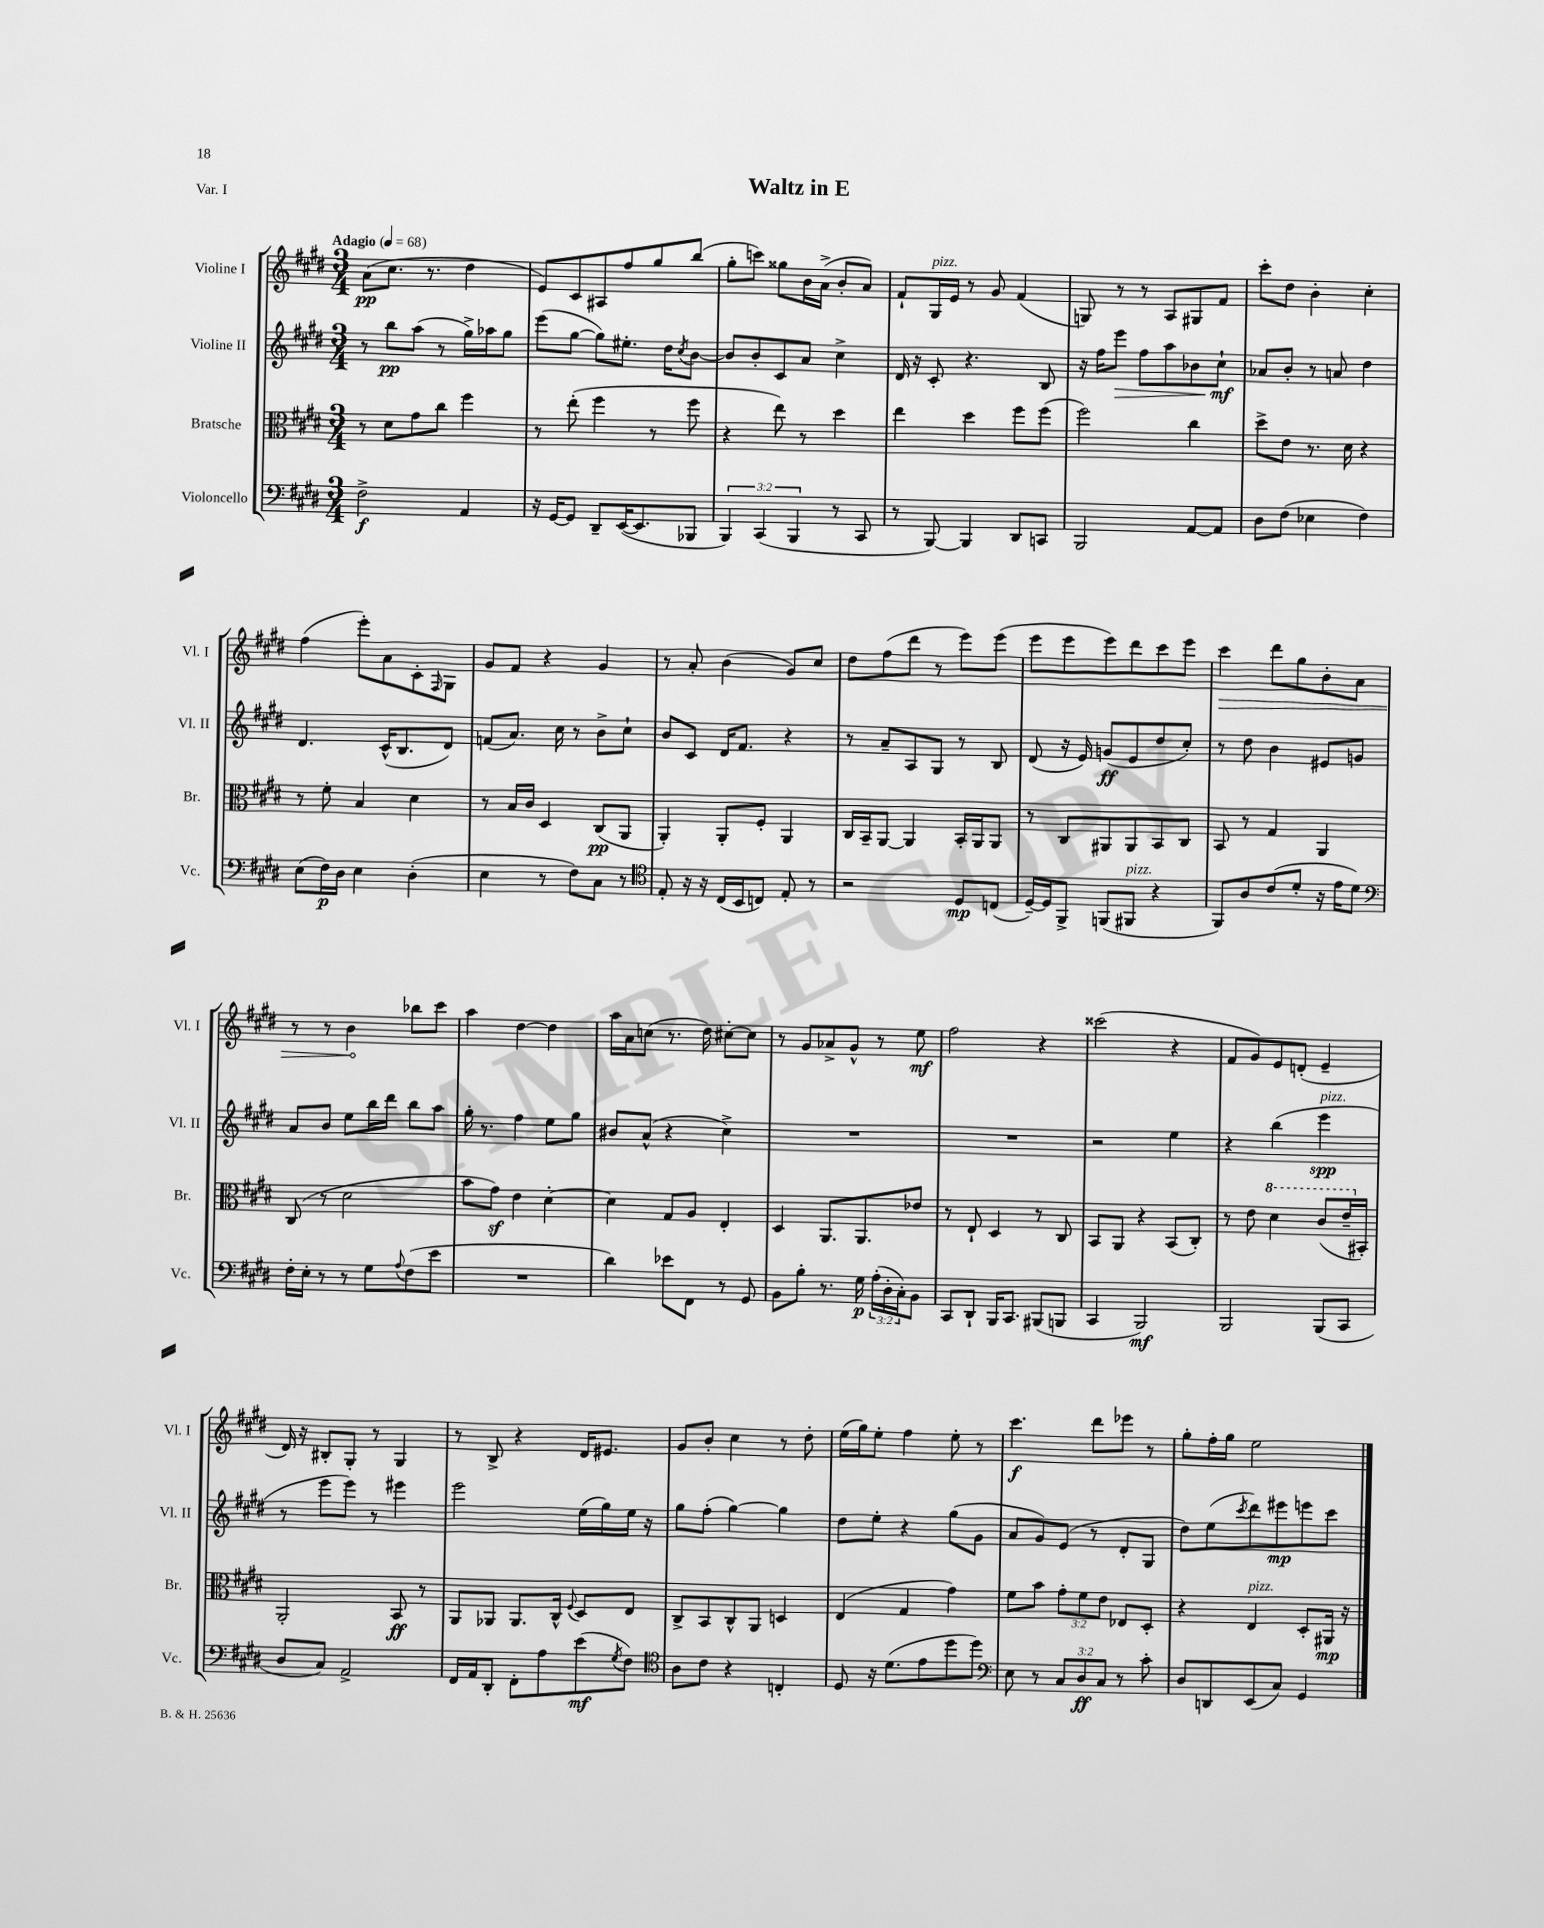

**kern	**dynam	**kern	**dynam	**kern	**dynam	**kern	**dynam
*part4	*part4	*part3	*part3	*part2	*part2	*part1	*part1
*staff4	*staff4	*staff3	*staff3	*staff2	*staff2	*staff1	*staff1
*I"Violoncello	*	*I"Bratsche	*	*I"Violine II	*	*I"Violine I	*
*I'Vc.	*	*I'Br.	*	*I'Vl. II	*	*I'Vl. I	*
*clefF4	*	*clefC3	*	*clefG2	*	*clefG2	*
*k[f#c#g#d#]	*	*k[f#c#g#d#]	*	*k[f#c#g#d#]	*	*k[f#c#g#d#]	*
*M3/4	*	*M3/4	*	*M3/4	*	*M3/4	*
*MM68	*	*MM68	*	*MM68	*	*MM68	*
=1	=1	=1	=1	=1	=1	=1	=1
!	!	!	!	!	!	!LO:TX:a:B:t=Adagio	!
2F#^\	f	8r	.	8r	.	(8a\L	pp
.	.	8d#\L	.	8bb\L	pp	8.cc#\J	.
.	.	8g#\	.	(8aa\J	.	.	.
.	.	.	.	.	.	8.r	.
.	.	8cc#\J	.	8r	.	.	.
4AA/	.	4ff#\	.	16gg#^\LL)	.	4dd#\	.
.	.	.	.	16aa-X\J	.	.	.
.	.	.	.	8gg#\J	.	.	.
=2	=2	=2	=2	=2	=2	=2	=2
16r	.	8r	.	(8eee\L	.	8e/L)	.
[16GG#/KL	.	.	.	.	.	.	.
8GG#/J]	.	(8ee'\	.	[8gg#\J	.	8c#/	.
8DD#~/L	.	4ff#\	.	8gg#\L])	.	8A#X/	.
([16EE/K	.	.	.	8.ee#X'\J	.	8ff#/	.
8.EE/]	.	.	.	.	.	.	.
.	.	8r	.	.	.	8gg#/	.
.	.	.	.	16dd#\KL	.	.	.
.	.	.	.	8qcc#/	.	.	.
8BBB-X/J	.	8ff#\	.	[8b\J	.	(8bb/J	.
=3	=3	=3	=3	=3	=3	=3	=3
6BBB/)	.	4r	.	8b/L]	.	8gg#'\L	.
.	.	.	.	8b'/	.	8cccn\J)	.
(6CC#/	.	.	.	.	.	.	.
.	.	8ee\)	.	8c#/	.	8gg##X\L	.
6BBB/	.	.	.	.	.	.	.
.	.	8r	.	8a/J	.	16b\L	.
.	.	.	.	.	.	(16a^\JJ	.
8r	.	4dd#\	.	4cc#^\	.	8b'/L	.
8CC#/	.	.	.	.	.	8a/J)	.
=4	=4	=4	=4	=4	=4	=4	=4
8r	.	4ee\	.	16d#/	.	8f#`/L	.
.	.	.	.	16r	.	.	.
!	!	!	!	!	!	!LO:TX:a:i:t=pizz.	!
[8BBB/)	.	.	.	8c#'/	.	16G#/L	.
.	.	.	.	.	.	16e/JJ	.
4BBB/]	.	4dd#\	.	4.r	.	8r	.
.	.	.	.	.	.	8g#/	.
8DD#/L	.	8ff#\L	.	.	.	(4f#/	.
8CCn/J	.	(8ff#\J	.	8B/	.	.	.
=5	=5	=5	=5	=5	=5	=5	=5
2BBB/	.	2ff#\)	.	16r	.	8Gn/)	.
.	.	.	.	16ff#\KL	.	.	.
!	!	!	!	!	!LO:HP:b	!	!
.	.	.	.	8eee\J	>	8r	.
.	.	.	.	8ff#\L	.	8r	.
.	.	.	.	8aa\	.	8A/L	.
[8AA/L	.	4cc#\	.	8b-X\	.	8G#X/	.
8AA/J]	.	.	.	8cc#`\J	mf	8f#/J	.
.	.	.	.	.	]	.	.
=6	=6	=6	=6	=6	=6	=6	=6
8D#\L	.	8dd#^\L	.	8a-X/L	.	8ccc#'\L	.
(8F#\J	.	8e\J	.	8b'/J	.	8dd#\J	.
4E-X\	.	8.r	.	8r	.	4b'\	.
.	.	.	.	8an/	.	.	.
.	.	16d#\	.	.	.	.	.
4F#\)	.	4r	.	4dd#\	.	4cc#'\	.
!!LO:LB:g=z
=7	=7	=7	=7	=7	=7	=7	=7
(8E\L	.	8r	.	4.d#/	.	(4ff#\	.
16F#\L)	p	8f#'\	.	.	.	.	.
16D#\JJ	.	.	.	.	.	.	.
4E\	.	4B/	.	.	.	8eee'\L)	.
.	.	.	.	(16c#^^/KL	.	8a\	.
.	.	.	.	8.B/	.	.	.
(4D#'\	.	4d#\	.	.	.	8c#'\	.
.	.	.	.	.	.	16qqF#/	.
.	.	.	.	8d#/J)	.	8G#\J	.
=8	=8	=8	=8	=8	=8	=8	=8
4E\	.	8r	.	(8fn/L	.	8g#/L	.
.	.	16B/LL	.	8.a/J)	.	8f#/J	.
.	.	16c#/JJ	.	.	.	.	.
8r	.	4D#/	.	.	.	4r	.
.	.	.	.	16cc#\	.	.	.
8F#\L)	.	.	.	8r	.	.	.
8C#\J	.	(8C#/L	pp	8b^\L	.	4g#/	.
8r	.	8AA/J	.	8cc#`\J	.	.	.
=9	=9	=9	=9	=9	=9	=9	=9
*clefC4	*	*	*	*	*	*	*
8E'/	.	4AA'/)	.	8b/L	.	8r	.
16r	.	.	.	8c#/J	.	8a'/	.
16r	.	.	.	.	.	.	.
(16C#/LL	.	8AA'/L	.	16d#/KL	.	(4b\	.
16BB/J	.	.	.	8.f#/J	.	.	.
8Cn/J)	.	8F#'/J	.	.	.	.	.
8E'/	.	4AA/	.	4r	.	8g#/L)	.
8r	.	.	.	.	.	8cc#/J	.
=10	=10	=10	=10	=10	=10	=10	=10
2r	.	16C#/LL	.	8r	.	8dd#\L	.
.	.	16BB~/J	.	.	.	.	.
.	.	[8AA/J	.	8a~/L	.	(8ff#\	.
.	.	4AA/]	.	8A/	.	8ddd#\J	.
.	.	.	.	8G#/J	.	8r	.
8D#/L	mp	16BB'/LL	.	8r	.	8eee\L)	.
.	.	16AA/J	.	.	.	.	.
(8Cn/J	.	8AA/J	.	8B/	.	(8eee\J	.
=11	=11	=11	=11	=11	=11	=11	=11
[16D#~/LL)	.	8r	.	(8d#/	.	8eee\L	.
16D#/J]	.	.	.	.	.	.	.
8FF#^/J	.	8C#/L	.	16r	.	8eee\	.
.	.	.	.	16e/)	.	.	.
(8FFn/L	.	8AA#X/	.	(8gn/L	ff	8eee\)	.
!LO:TX:a:i:t=pizz.	!	!	!	!	!	!	!
8FF#X/J	.	8AA#/	.	8e/	.	8ddd#\	.
4r	.	8BB/	.	8dd#/	.	8ccc#\	.
.	.	8C#/J	.	8cc#'/J)	.	8eee\J	.
=12	=12	=12	=12	=12	=12	=12	=12
!	!	!	!	!	!	!	!LO:HP:b
8FF#/L)	.	8BB/	.	8r	.	4ccc#\	>
8A/	.	8r	.	8dd#\	.	.	.
(8c#/	.	4G#/	.	4b\	.	8ddd#\L	.
8d#'/J	.	.	.	.	.	8gg#\	.
16r	.	4AA/	.	8e#X/L	.	8b'\	.
16e\KL	.	.	.	.	.	.	.
8d#\J)	.	.	.	8gn/J	.	8a\J	.
!!LO:LB:g=z
=13	=13	=13	=13	=13	=13	=13	=13
*clefF4	*	*	*	*	*	*	*
16F#'\LL	.	(8C#/	.	8a/L	.	8r	.
16E'\JJ	.	.	.	.	.	.	.
8r	.	8r	.	8b/J	.	8r	.
8r	.	2d#\	.	8ee\L	.	4b\	.
8G#\L	.	.	.	16bb\L	.	.	.
.	.	.	.	16ddd#\JJ	.	.	.
8qqA/	.	.	.	.	.	.	.
(8F#\	.	.	.	8bb\L	.	8bb-X\L	]
8e\J	.	.	.	8aa\J	.	8ccc#\J	.
=14	=14	=14	=14	=14	=14	=14	=14
2.r	.	8b\L	.	16gg#'\	.	4aa\	.
.	.	.	.	8.r	.	.	.
.	.	8g#z\J)	.	.	.	.	.
.	.	4e\	.	4ff#\	.	[4dd#\	.
.	.	[4d#'\	.	8ee\L	.	4dd#\]	.
.	.	.	.	8gg#\J	.	.	.
=15	=15	=15	=15	=15	=15	=15	=15
4d#\)	.	4d#\]	.	8b#X/L	.	16aa\LL	.
.	.	.	.	.	.	16a\J	.
.	.	.	.	(8a^^/J	.	(8ccn\J	.
8e-X\L	.	8G#/L	.	4r	.	8.r	.
8FF#\J	.	8A/J	.	.	.	.	.
.	.	.	.	.	.	16dd#\)	.
8r	.	4E'/	.	4cc#^\)	.	[8cc#X'\L	.
8GG#/	.	.	.	.	.	8cc#\J]	.
=16	=16	=16	=16	=16	=16	=16	=16
8BB\L	.	4D#/	.	2.r	.	8r	.
8B'\J	.	.	.	.	.	8g#/L	.
8.r	.	8.AA/L	.	.	.	8a-X^/	.
.	.	.	.	.	.	8g#^^/J	.
16G#\	p	8.AA/	.	.	.	.	.
(24A'\LL	.	.	.	.	.	8r	.
24D#'\	.	.	.	.	.	.	.
24C#'\J)	.	.	.	.	.	.	.
8BB\J	.	8e-X/J	.	.	.	8ee\	mf
=17	=17	=17	=17	=17	=17	=17	=17
8CC#/L	.	8r	.	2.r	.	2ff#\	.
8DD#`/J	.	8E`/	.	.	.	.	.
16BBB/KL	.	4D#/	.	.	.	.	.
8.CC#/J	.	.	.	.	.	.	.
(8BBB#X/L	.	8r	.	.	.	4r	.
8BBBn/J	.	8C#/	.	.	.	.	.
=18	=18	=18	=18	=18	=18	=18	=18
4CC#/	.	8BB/L	.	2r	.	(2ccc##X\	.
.	.	8AA/J	.	.	.	.	.
2BBB/)	mf	4r	.	.	.	.	.
.	.	(8BB/L	.	4ee\	.	4r	.
.	.	8C#'/J)	.	.	.	.	.
=19	=19	=19	=19	=19	=19	=19	=19
2BBB/	.	8r	.	4r	.	8f#/L	.
.	.	8e\	.	.	.	8g#/)	.
*	*	*8va	*	*	*	*	*
.	.	4dd#\	.	(4bb\	.	8e/	.
.	.	.	.	.	.	(8dn'/J	.
!	!	!	!	!LO:TX:a:i:t=pizz.	!	!	!
(8BBB/L	.	(8cc#/L	.	4eee\	spp	4e~/	.
8CC#/J	.	16ee~/L	.	.	.	.	.
*	*	*X8va	*	*	*	*	*
.	.	16BB#X'/JJ)	.	.	.	.	.
!!LO:LB:g=z
=20	=20	=20	=20	=20	=20	=20	=20
8D#/L	.	2AA'/	.	8r	.	16d#/)	.
.	.	.	.	.	.	16r	.
8C#/J)	.	.	.	8eee\L	.	8B#X'/L	.
2AA^/	.	.	.	8eee\J)	.	8G#'/J	.
.	.	.	.	8r	.	8r	.
.	.	8BB/	ff	4eee#X\	.	4G#/	.
.	.	8r	.	.	.	.	.
=21	=21	=21	=21	=21	=21	=21	=21
16FF#/LL	.	8AA/L	.	2eee\	.	8r	.
16AA/J	.	.	.	.	.	.	.
8DD#'/J	.	8AA-X/J	.	.	.	8B^/	.
8FF#'\L	.	8.AA-/L	.	.	.	4r	.
8A\	.	.	.	.	.	.	.
.	.	16C#^^/Jk	.	.	.	.	.
.	.	8qqF#/	.	.	.	.	.
(8e\	mf	8D#/L	.	(16ee\LL	.	16d#/KL	.
.	.	.	.	16gg#\)	.	8.e#X/J	.
8qG#/	.	.	.	.	.	.	.
8F#\J)	.	8E/J	.	16ee\JJ	.	.	.
.	.	.	.	16r	.	.	.
=22	=22	=22	=22	=22	=22	=22	=22
*clefC4	*	*	*	*	*	*	*
8A\L	.	8C#^/L	.	8gg#\L	.	8g#/L	.
8c#\J	.	8BB/	.	(8ff#'\J	.	8b'/J	.
4r	.	8C#^^/	.	[4gg#\)	.	4cc#\	.
.	.	8AA/J	.	.	.	.	.
4Cn'/	.	4Dn/	.	4gg#\]	.	8r	.
.	.	.	.	.	.	8dd#'\	.
=23	=23	=23	=23	=23	=23	=23	=23
8D#/	.	(4E/	.	8dd#\L	.	(16ee\LL	.
.	.	.	.	.	.	16gg#\J)	.
16r	.	.	.	8ee'\J	.	8ee'\J	.
(8.d#\L	.	.	.	.	.	.	.
.	.	4G#/	.	4r	.	4ff#\	.
8e\	.	.	.	.	.	.	.
8dd#\	.	4g#\)	.	(8gg#\L	.	8ee'\	.
8dd#\J)	.	.	.	8g#\J	.	8r	.
=24	=24	=24	=24	=24	=24	=24	=24
*clefF4	*	*	*	*	*	*	*
8E\	.	8f#\L	.	8a/L	.	4.ccc#\	f
8r	.	8b\J	.	8g#/)	.	.	.
12C#/L	.	12g#'\L	.	(8e/J	.	.	.
12D#/	ff	12f#\	.	.	.	.	.
.	.	.	.	8r	.	8ddd#\L	.
12C#/J	.	12e\J	.	.	.	.	.
8r	.	8E-X/L	.	8d#'/L	.	8eee-X\J	.
8c#'\	.	8D#'/J	.	8G#/J	.	8r	.
=25	=25	=25	=25	=25	=25	=25	=25
8D#/L	.	4r	.	8dd#\L)	.	8gg#'\L	.
8DDn/	.	.	.	(8ee\	.	16ff#'\L	.
.	.	.	.	.	.	16gg#\JJ	.
.	.	.	.	8qccc#/	.	.	.
!	!	!LO:TX:a:i:t=pizz.	!	!	!	!	!
(8EE/	.	4E/	.	8ddd#\)	.	2ee\	.
8C#/J)	.	.	.	8eee#X\	mp	.	.
4GG#/	.	8D#'/L	.	8eeen\	.	.	.
.	.	16AA#X/Jk	mp	8ccc#\J	.	.	.
.	.	16r	.	.	.	.	.
==	==	==	==	==	==	==	==
*-	*-	*-	*-	*-	*-	*-	*-
